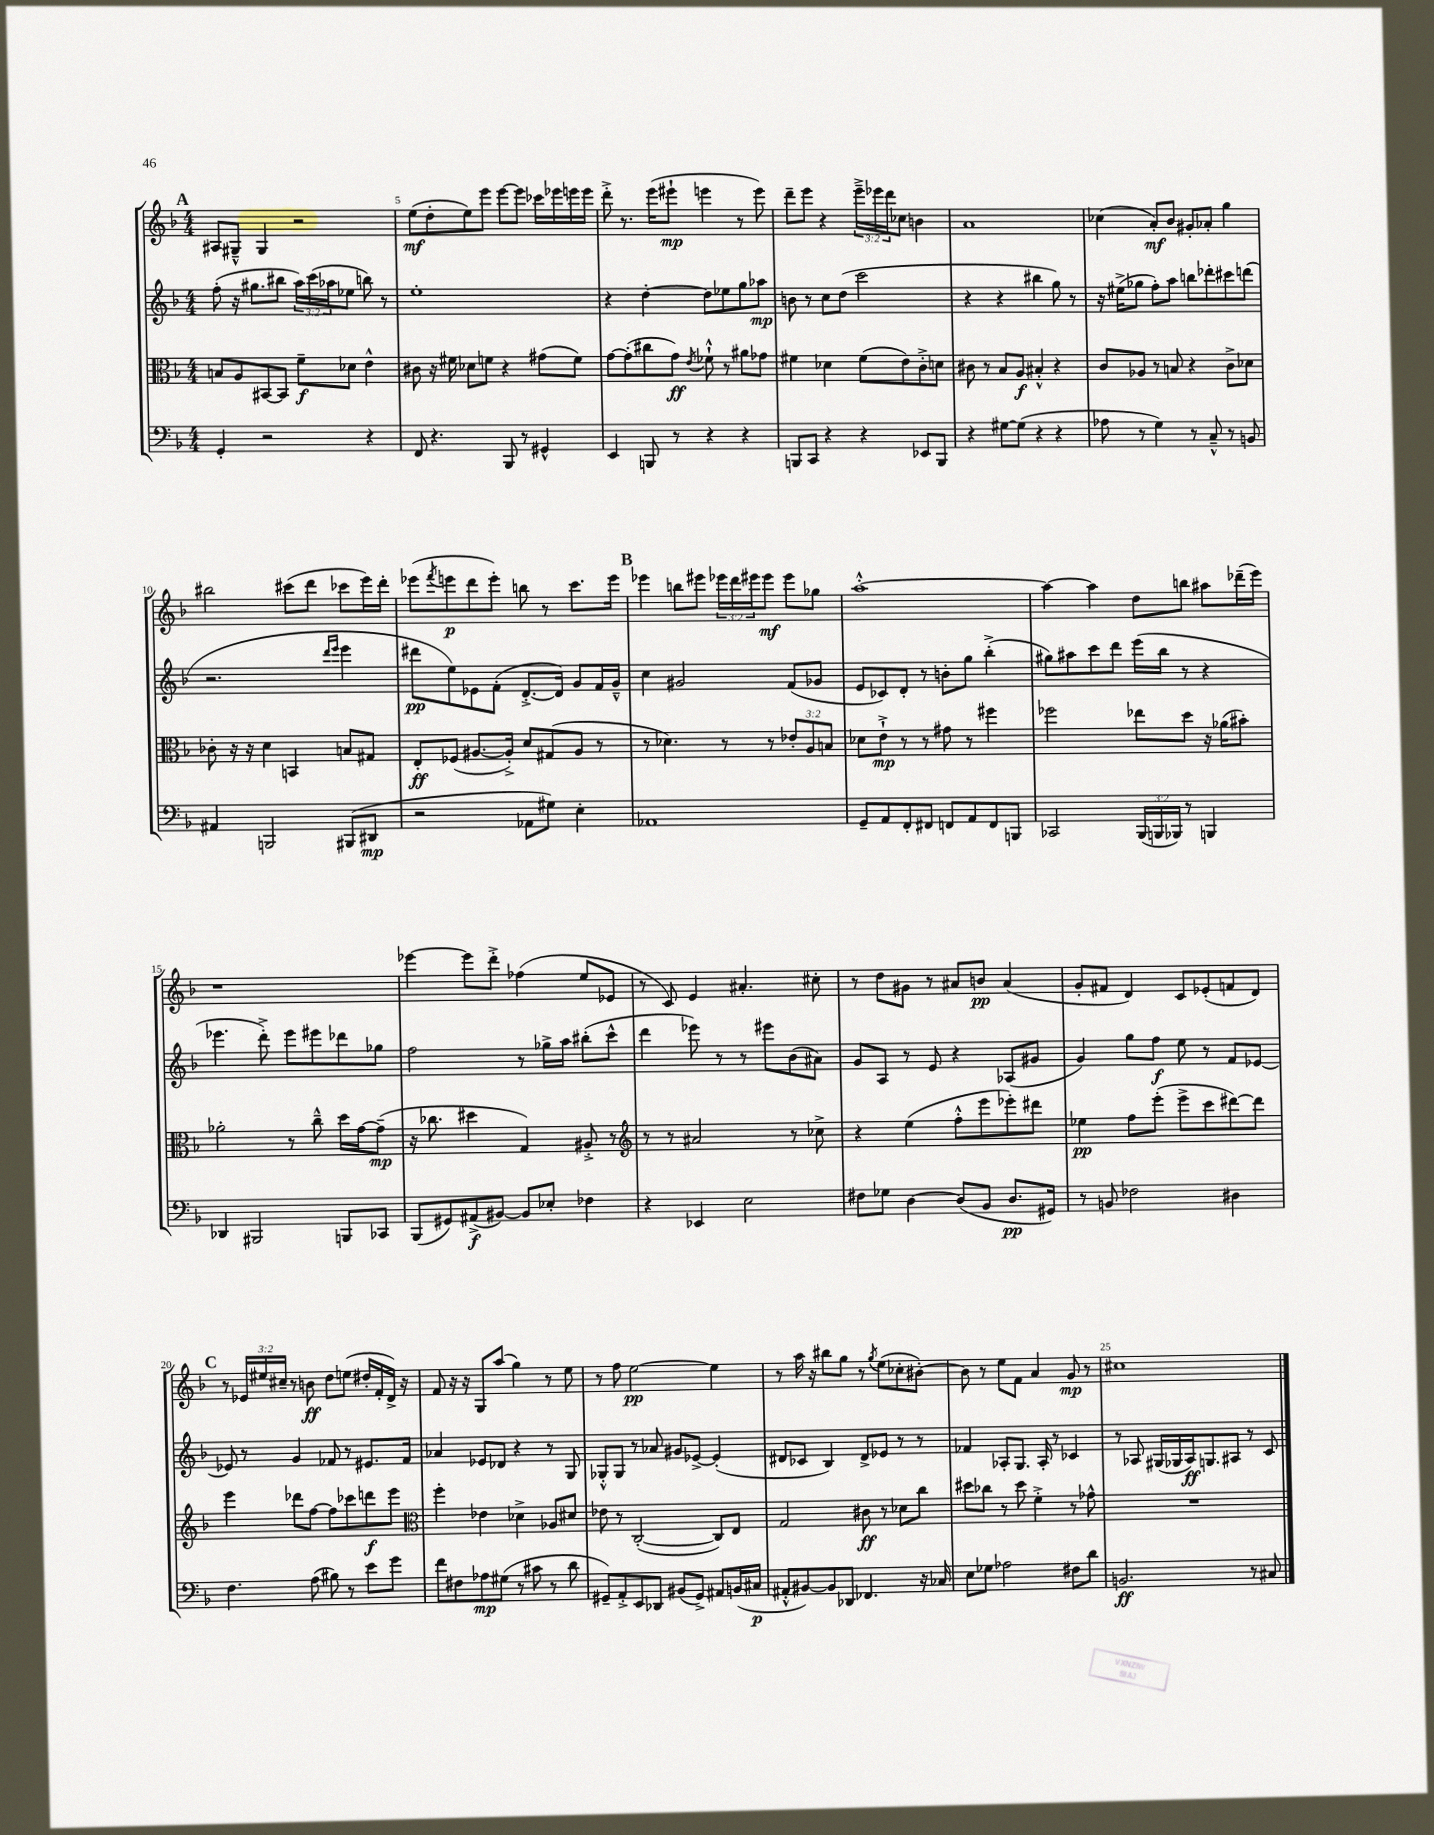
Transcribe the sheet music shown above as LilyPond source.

<<
\new StaffGroup <<
\new Staff = "s0" {
    \clef treble \key f \major \numericTimeSignature \time 4/4 \override Staff.TupletNumber.text = #tuplet-number::calc-fraction-text
    \mark \markup { \bold "A" } ais8 gis8---^ gis4 r2 |
    e''8\mf( d''8-. e''8) e'''8 e'''8~ e'''8 ces'''16 ees'''16 e'''16 e'''16 |
    d'''8-.-> r8. e'''16( eis'''8-!\mp e'''4 r8 e'''8) |
    d'''8-- e'''8 r4 \tuplet 3/2 { e'''16---> ees'''16 d'''16 } ces''8 b'4 |
    a'1 |
    ces''4( a'8-.\mf) bes'8 gis'8-. aes'8-. g''4 |
    bis''2 cis'''8( d'''8 ces'''8 e'''16) d'''16-. |
    ees'''8( \acciaccatura { f'''8 } e'''8\p d'''8 e'''8-.) b''8 r8 c'''8. e'''16 |
    \mark \markup { \bold "B" } ees'''4 b''8 eis'''8 \tuplet 3/2 { ees'''16 d'''16 eis'''16 } eis'''8\mf eis'''8 ges''8 |
    a''1~-.-^ |
    a''4~ a''4 d''8 b''8 ais''8 des'''16--( e'''16) |
    r1 |
    ees'''4~ ees'''8 d'''8-.-> fes''4( e''8 ees'8 |
    r8 c'8) e'4 ais'4.-. cis''8-. |
    r8 d''8 gis'8 r8 ais'8 b'8\pp ais'4( |
    g'8-. fis'8 d'4) c'8 ees'8-.( f'8 d'8) |
    \mark \markup { \bold "C" } r8 \tuplet 3/2 { ees'16 eis''16 cis''16-- } r8 b'8\ff d''8 e''8( dis''16-. f'16-. d'16->) r16 |
    f'8 r16 r16 g8 a''8( g''4) r8 e''8 |
    r8 f''8 e''2~\pp e''4 |
    r8 a''16 r16 bis''8 g''8 r8 \acciaccatura { g''8 } e''8( ces''8-. bis'8~-.) |
    bis'8 r8 e''8 f'8 a'4 g'8\mp r8 |
    cis''1 \bar "|." |
}
\new Staff = "s1" {
    \clef treble \key f \major \numericTimeSignature \time 4/4 \override Staff.TupletNumber.text = #tuplet-number::calc-fraction-text
    \mark \markup { \bold "A" } f''8-.( r16 gis''8. bis''8 \tuplet 3/2 { a''16) c'''16( aes''16 } ees''8 b''8) r8 |
    e''1-. |
    r4 d''4~-. d''8 ees''8 g''8 aes''8\mp |
    b'8 r8 c''8 d''8( c'''2 |
    r4 r4 bis''4 g''8) r8 |
    r16 eis''16->( ges''8 f''8-.) a''8 b''8 des'''8-. cis'''8 d'''8( |
    r2. \grace { d'''16 e'''16 } e'''4 |
    dis'''8\pp e''8) ees'8 f'8-.( d'8.~-.-> d'16) g'8 f'16 g'16---^ |
    \mark \markup { \bold "B" } c''4 gis'2 f'8( ges'8 |
    e'8 ces'8) d'8-. r8 b'8-. g''8 bes''4-.->( |
    gis''8) ais''8 c'''8 d'''8 e'''16( bes''16 r8 r4 |
    ees'''4. d'''8-.->) ees'''8 eis'''8 des'''8 ges''8 |
    f''2 r8 ges''16-> a''16 bis''8-.( c'''8-^ |
    d'''4 ees'''8) r8 r8 eis'''8 bes'8( ais'8) |
    g'8 a8 r8 e'8 r4 aes8( gis'8 |
    g'4) g''8 f''8\f e''8 r8 f'8 ees'8~ |
    \mark \markup { \bold "C" } ees'8 r8 g'4 fes'8 r8 eis'8. fes'16 |
    aes'4 ees'8 des'8 r4 r8 g8 |
    ges8-.-^ ges8 r8 aes'8 gis'8 ees'8~-> ees'4-.( |
    dis'8 ces'8 bes4) dis'8-> ees'8 r8 r8 |
    fes'4 aes8-. g8. aes16-. r8 ces'4 |
    r8 aes8 gis16( ges16 aes16\ff) g8. ais8 r8 c'8 \bar "|." |
}
\new Staff = "s2" {
    \clef alto \key f \major \numericTimeSignature \time 4/4 \override Staff.TupletNumber.text = #tuplet-number::calc-fraction-text
    \mark \markup { \bold "A" } b8 a8 bis,8~ bis,8 f'8--\f des'8 e'4-^ |
    cis'8 r16 fis'16 des'8 f'8 r4 gis'8( f'8) |
    g'8~ g'8-.( cis''8 g'8\ff) \acciaccatura { e'8 } fes'8-!-^ r8 ais'8 ges'8 |
    fis'4 des'4 fis'8( e'8) c'8-.-> d'8 |
    cis'8 r8 bes8 a8\f bis4-.-^ r4 |
    c'8 aes8 r8 b8 r4 c'8-> des'8 |
    ces'8-. r16 r16 d'4 b,4 b8 gis8 |
    e8-.\ff fes8( ais8.~ ais16-.->) d'8 gis8( ais8 r8 |
    \mark \markup { \bold "B" } r8 des'4.) r8 r8 \tuplet 3/2 { ees'8-. a8 b8 } |
    des'8 e'8-!->\mp r8 r8 gis'8 r8 fis''4 |
    fes''2 ees''8 d''8 r16 aes'16( bis'8-.) |
    aes'2-. r8 c''8---^ d''16 g'16~ g'8--\mp( |
    r16 ces''8. dis''4 g4) ais8-.-> r8 |
    \clef treble r8 r8 ais'2 r8 ces''8-> |
    r4 e''4( f''8-.-^ e'''8 ees'''8-.) dis'''8 |
    ees''4\pp f''8 e'''8-.( e'''8-> c'''8 dis'''8~) dis'''8 |
    \mark \markup { \bold "C" } e'''4 des'''8 f''8~ f''8 ces'''8 d'''8\f e'''8 |
    \clef alto f''4-. ees'4 des'4-> aes8 dis'8 |
    ees'8 r8 c2~-.( c8) e8 |
    g2 cis'8\ff r8 des'8 c''8 |
    dis''8 ces''8 r8 dis''8 f'4-.-> r8 ges'8-^ |
    R1 \bar "|." |
}
\new Staff = "s3" {
    \clef bass \key f \major \numericTimeSignature \time 4/4 \override Staff.TupletNumber.text = #tuplet-number::calc-fraction-text
    \mark \markup { \bold "A" } g,4-. r2 r4 |
    f,8 r4. bes,,8 r8 gis,4-^ |
    e,4 b,,8 r8 r4 r4 |
    b,,8 c,8 r4 r4 ees,8 b,,8 |
    r4 gis8~ gis8( r4 r4 |
    aes8 r8 g4) r8 c8---^ r8 b,8 |
    ais,4 b,,2 bis,,8( dis,8\mp |
    r2 aes,8 gis8) e4-. |
    \mark \markup { \bold "B" } aes,1 |
    g,8-- a,8 f,8-. fis,8 f,8 a,8 f,8 b,,8 |
    ces,2 \tuplet 3/2 { bes,,16( b,,16 bes,,16) } r8 b,,4 |
    des,4 bis,,2 b,,8 ces,8 |
    bes,,8( gis,8) ais,8->\f( bis,8~) bis,8 ees8-. fes4 |
    r4 ees,4 e2 |
    fis8 ges8 d4~ d8( bes,8 d8.\pp gis,16) |
    r8 b,8 fes2 dis4 |
    \mark \markup { \bold "C" } f4. a8( bis8) r8 e'8 g'8 |
    f'8 fis8 aes8\mp gis8( r8 cis'8 r8 d'8 |
    gis,8--) a,8-.-> e,8 des,8 bis,8( gis,8->) ais,8 b,16( cis16\p |
    ais,8-.-^ bis,8~) bis,8 des,8 fes,4. r16 ces16 |
    e8 ges8 aes2 fis8 d'8 |
    b,2.\ff r8 cis8 \bar "|." |
}
>>
>>
\layout { \context { \Score currentBarNumber = #4 \override BarNumber.break-visibility = ##(#f #t #t) barNumberVisibility = #(every-nth-bar-number-visible 5) } }
